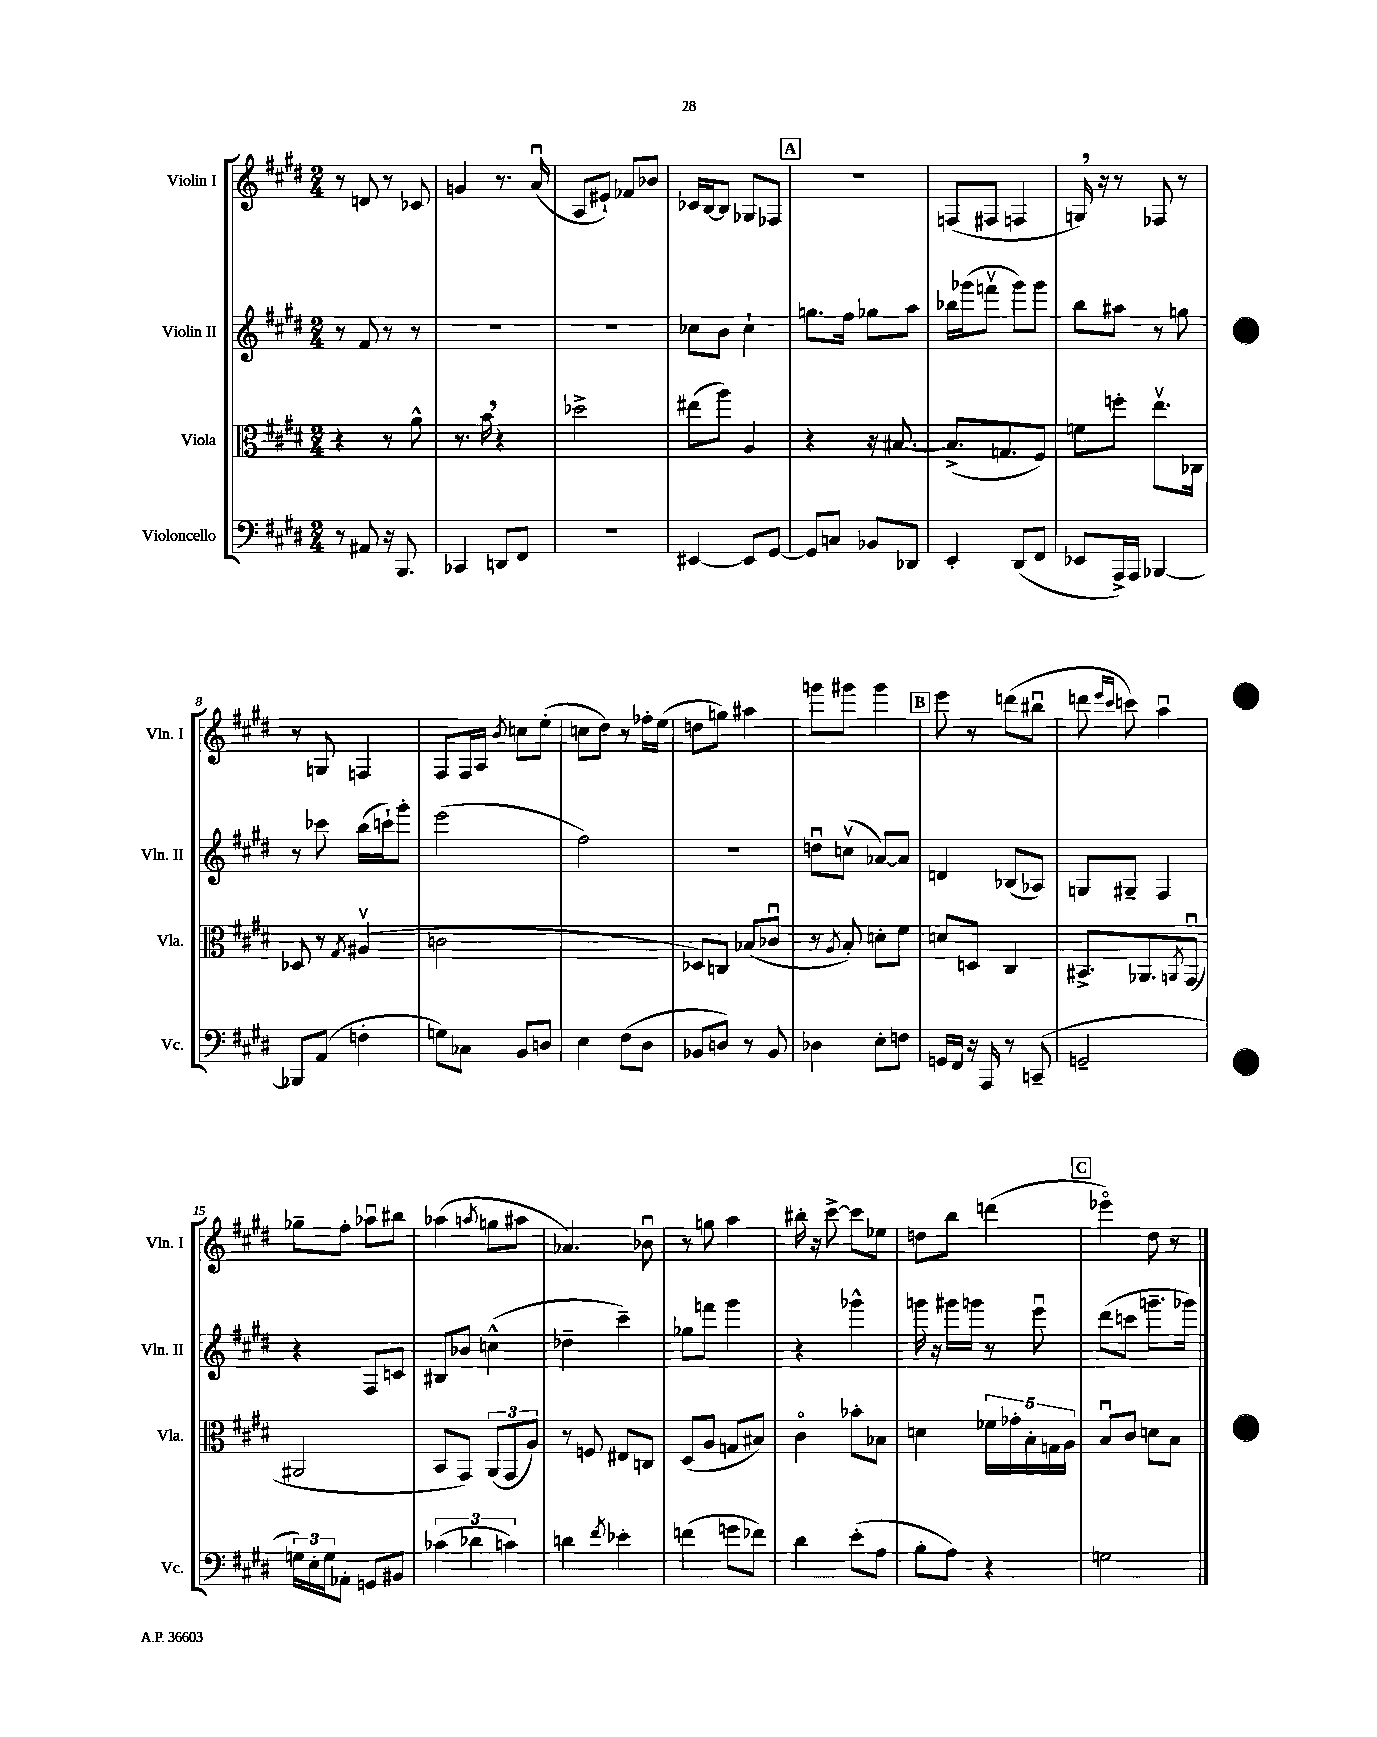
<<
\new StaffGroup <<
\new Staff = "s0" \with { instrumentName = "Violin I" shortInstrumentName = "Vln. I" } {
    \clef treble \key e \major \numericTimeSignature \time 2/4
    r8 d'8 r8 ces'8 |
    g'4 r8. a'16\downbow( |
    a8 eis'8-!) fes'8 bes'8 |
    ces'16 b16~ b8 ges8 fes8 |
    \mark \markup { \box "A" } R2 |
    f8( fis8 f4 |
    g16) \breathe r16 r8 fes8 r8 |
    r8 g8 f4 |
    fis8 fis16 a16 \acciaccatura { b'8 } c''8 e''8-.( |
    c''8 dis''8) r8 fes''16-. e''16( |
    d''8 g''8) ais''4 |
    g'''8 gis'''8 gis'''4 |
    \mark \markup { \box "B" } e'''8 r8 d'''8( bis''8\downbow |
    d'''8 \grace { e'''16 cis'''16 } c'''8) a''4\downbow |
    ges''8-- fis''8-. aes''8\downbow bis''8 |
    aes''4( \acciaccatura { a''8 } g''8 ais''8 |
    aes'4.) bes'8\downbow |
    r8 g''8 a''4 |
    bis''16-. r16 cis'''8~-> cis'''8 ees''8 |
    d''8 b''8 d'''4( |
    \mark \markup { \box "C" } ees'''4\flageolet) dis''8 r8 \bar "|." |
}
\new Staff = "s1" \with { instrumentName = "Violin II" shortInstrumentName = "Vln. II" } {
    \clef treble \key e \major \numericTimeSignature \time 2/4
    r8 fis'8 r8 r8 |
    R2 |
    R2 |
    ces''8 b'8 ces''4-! |
    \mark \markup { \box "A" } g''8. fis''16 ges''8 a''8 |
    bes''16 ges'''16( f'''8\upbow ges'''8) ges'''8 |
    b''8 ais''8 r8 g''8 |
    r8 ces'''8 b''16( c'''16-!) gis'''8-. |
    e'''2( |
    fis''2) |
    R2 |
    d''8\downbow c''8\upbow( aes'8~) aes'8 |
    \mark \markup { \box "B" } d'4 bes8( aes8) |
    g8 gis8-- fis4 |
    r4 fis8 c'8 |
    bis8 bes'8 c''4-^( |
    des''4-- cis'''4--) |
    ges''8 f'''8 gis'''4 |
    r4 ges'''4-^ |
    g'''16 r16 gis'''16 g'''16 r8 e'''8\downbow |
    \mark \markup { \box "C" } dis'''8( c'''8 g'''8.-- ges'''16) \bar "|." |
}
\new Staff = "s2" \with { instrumentName = "Viola" shortInstrumentName = "Vla." } {
    \clef alto \key e \major \numericTimeSignature \time 2/4
    r4 r8 a'8-^ |
    r8. b'16 \breathe r4 |
    des''2-> |
    eis''8( a''8) a4 |
    \mark \markup { \box "A" } r4 r16 bis8.~ |
    bis8.->( g8. fis8) |
    f'8 f''8-. e''8.\upbow ces16 |
    des8 r8 \acciaccatura { gis8 } ais4\upbow( |
    c'2 |
    r2 |
    des8) c8 bes8( ces'8\downbow |
    r8 \acciaccatura { a8 } b8-.) d'8-. fis'8 |
    \mark \markup { \box "B" } d'8 d8 cis4 |
    bis,8.-> aes,8. \acciaccatura { a,8 } gis,8\downbow( |
    ais,2 |
    b,8 gis,8) \tuplet 3/2 { a,8( gis,8 a8) } |
    r8 f8 eis8 c8 |
    dis8( a8 g8 bis8) |
    cis'4\flageolet bes'8-. bes8 |
    d'4 \tuplet 5/4 { fes'16 ges'16-. b16-. g16 a16 } |
    \mark \markup { \box "C" } b8\downbow cis'8 d'8 b8 \bar "|." |
}
\new Staff = "s3" \with { instrumentName = "Violoncello" shortInstrumentName = "Vc." } {
    \clef bass \key e \major \numericTimeSignature \time 2/4
    r8 ais,8 r16 b,,8. |
    ces,4 d,8 fis,8 |
    r2 |
    eis,4~ eis,8 gis,8~ |
    \mark \markup { \box "A" } gis,8 c8 bes,8 des,8 |
    e,4-. dis,8( fis,8 |
    ees,8 a,,16->) a,,16 bes,,4~ |
    bes,,8 a,8( f4-. |
    g8) ces8 b,8 d8 |
    e4 fis8( dis8 |
    bes,8 d8) r8 bes,8 |
    des4 e8-. f8 |
    \mark \markup { \box "B" } g,16 fis,16 r16 a,,16 r8 c,8--( |
    g,2-- |
    \tuplet 3/2 { g16) e16-. g16 } aes,8-. g,8 bis,8 |
    \tuplet 3/2 { ces'4( des'4 c'4) } |
    d'4 \acciaccatura { fis'8 } ees'4-. |
    f'4( g'8 fes'8) |
    dis'4 e'8-.( a8 |
    b8-. a8) r4 |
    \mark \markup { \box "C" } g2 \bar "|." |
}
>>
>>
